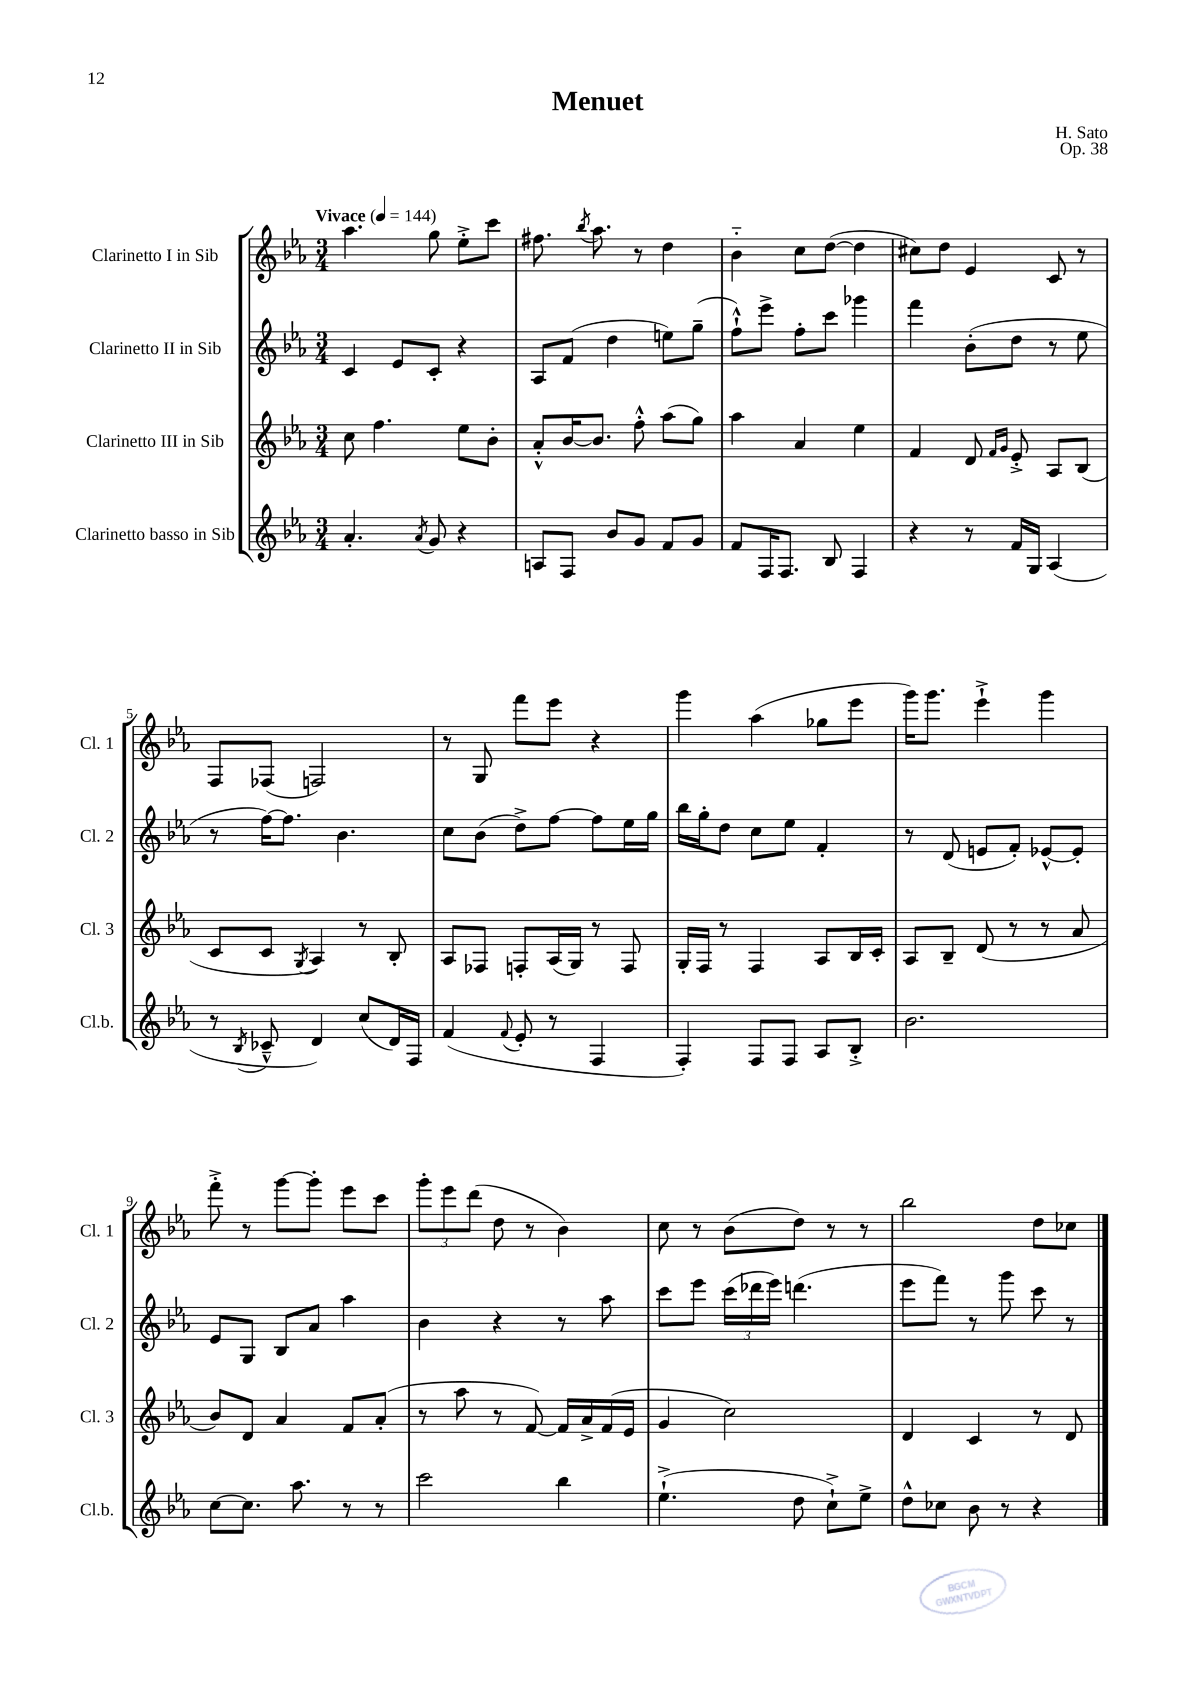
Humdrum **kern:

**kern	**kern	**kern	**kern
*staff4	*staff3	*staff2	*staff1
*clefG2	*clefG2	*clefG2	*clefG2
*k[b-e-a-]	*k[b-e-a-]	*k[b-e-a-]	*k[b-e-a-]
*M3/4	*M3/4	*M3/4	*M3/4
*MM144	*MM144	*MM144	*MM144
4.a-'	8cc	4c	4.aa-
.	4.ff	.	.
.	.	8e-	.
8qa-	.	.	.
8g	.	8c'	8gg
4r	8ee-	4r	8ee-'^
.	8b-'	.	8ccc
=	=	=	=
8A	8a-'^^	8A-	8.ff#
8F	[16b-	(8f	.
.	.	.	8qbb-
.	8.b-]	.	8.aa-
8b-	.	4dd	.
8g	8ff'^^	.	8r
8f	(8aa-	8ee)	4dd
8g	8gg)	(8gg~	.
=	=	=	=
8f	4aa-	8ff`^^)	4b-'~
16F	.	8eee-^	.
8.F	.	.	.
.	4a-	8ff'	8cc
8B-	.	8ccc	([8dd
4F	4ee-	4ggg-	4dd]
=	=	=	=
4r	4f	4fff	8cc#)
.	.	.	8dd
8r	8d	(8b-'	4e-
.	16qqf	.	.
.	16qqg	.	.
16f	8e-'^	8dd	.
16G	.	.	.
(4A-	8A-	8r	8c
.	(8B-	8ee-	8r
=	=	=	=
8r	8c	8r	8F
8qB-	.	.	.
8c-~^^	8c	[16ff)	(8F-
.	.	8.ff]	.
.	8qG	.	.
4d)	4A-)	.	2F)
.	.	4.b-	.
(8cc	8r	.	.
16d)	8B-'	.	.
16F	.	.	.
=	=	=	=
(4f	8A-	8cc	8r
.	8F-	(8b-	8G
8qqf	.	.	.
8e-'	8F'	8dd^)	8fff
8r	(16A-	[8ff	8eee-
.	16G)	.	.
4F	8r	8ff]	4r
.	8F	16ee-	.
.	.	16gg	.
=	=	=	=
4F')	16G'	16bb-	4ggg
.	16F	16gg'	.
.	8r	8dd	.
8F	4F	8cc	(4aa-
8F	.	8ee-	.
8A-	8A-	4f'	8gg-
8B-'^	16B-	.	8eee-
.	16c'	.	.
=	=	=	=
2.b-	8A-	8r	16ggg)
.	.	.	8.ggg
.	8B-~	(8d	.
.	(8d	8e	4eee-`^
.	8r	8f')	.
.	8r	[8e-^^	4ggg
.	8a-	8e-']	.
=	=	=	=
[8cc	8b-)	8e-	8fff'^
8.cc]	8d	8G	8r
.	4a-	8B-	[8ggg
8.aa-	.	.	.
.	.	8a-	8ggg']
8r	8f	4aa-	8eee-
8r	(8a-'	.	8ccc
=	=	=	=
2ccc	8r	4b-	12ggg'
.	.	.	12eee-
.	8aa-	.	.
.	.	.	(12ddd
.	8r	4r	8dd
.	[8f)	.	8r
4bb-	16f]	8r	4b-)
.	16a-^	.	.
.	(16f	8aa-	.
.	16e-	.	.
=	=	=	=
(4.ee-`^	4g	8ccc	8cc
.	.	8eee-	8r
.	2cc)	(24ccc	(8b-
.	.	24ddd-	.
.	.	24eee-)	.
8dd	.	(4.ddd	8dd)
8cc`^)	.	.	8r
8ee-^	.	.	8r
=	=	=	=
8dd^^	4d	8eee-	2bb-
8cc-	.	8fff)	.
8b-	4c	8r	.
8r	.	8ggg	.
4r	8r	8ccc	8dd
.	8d	8r	8cc-
==	==	==	==
*-	*-	*-	*-
